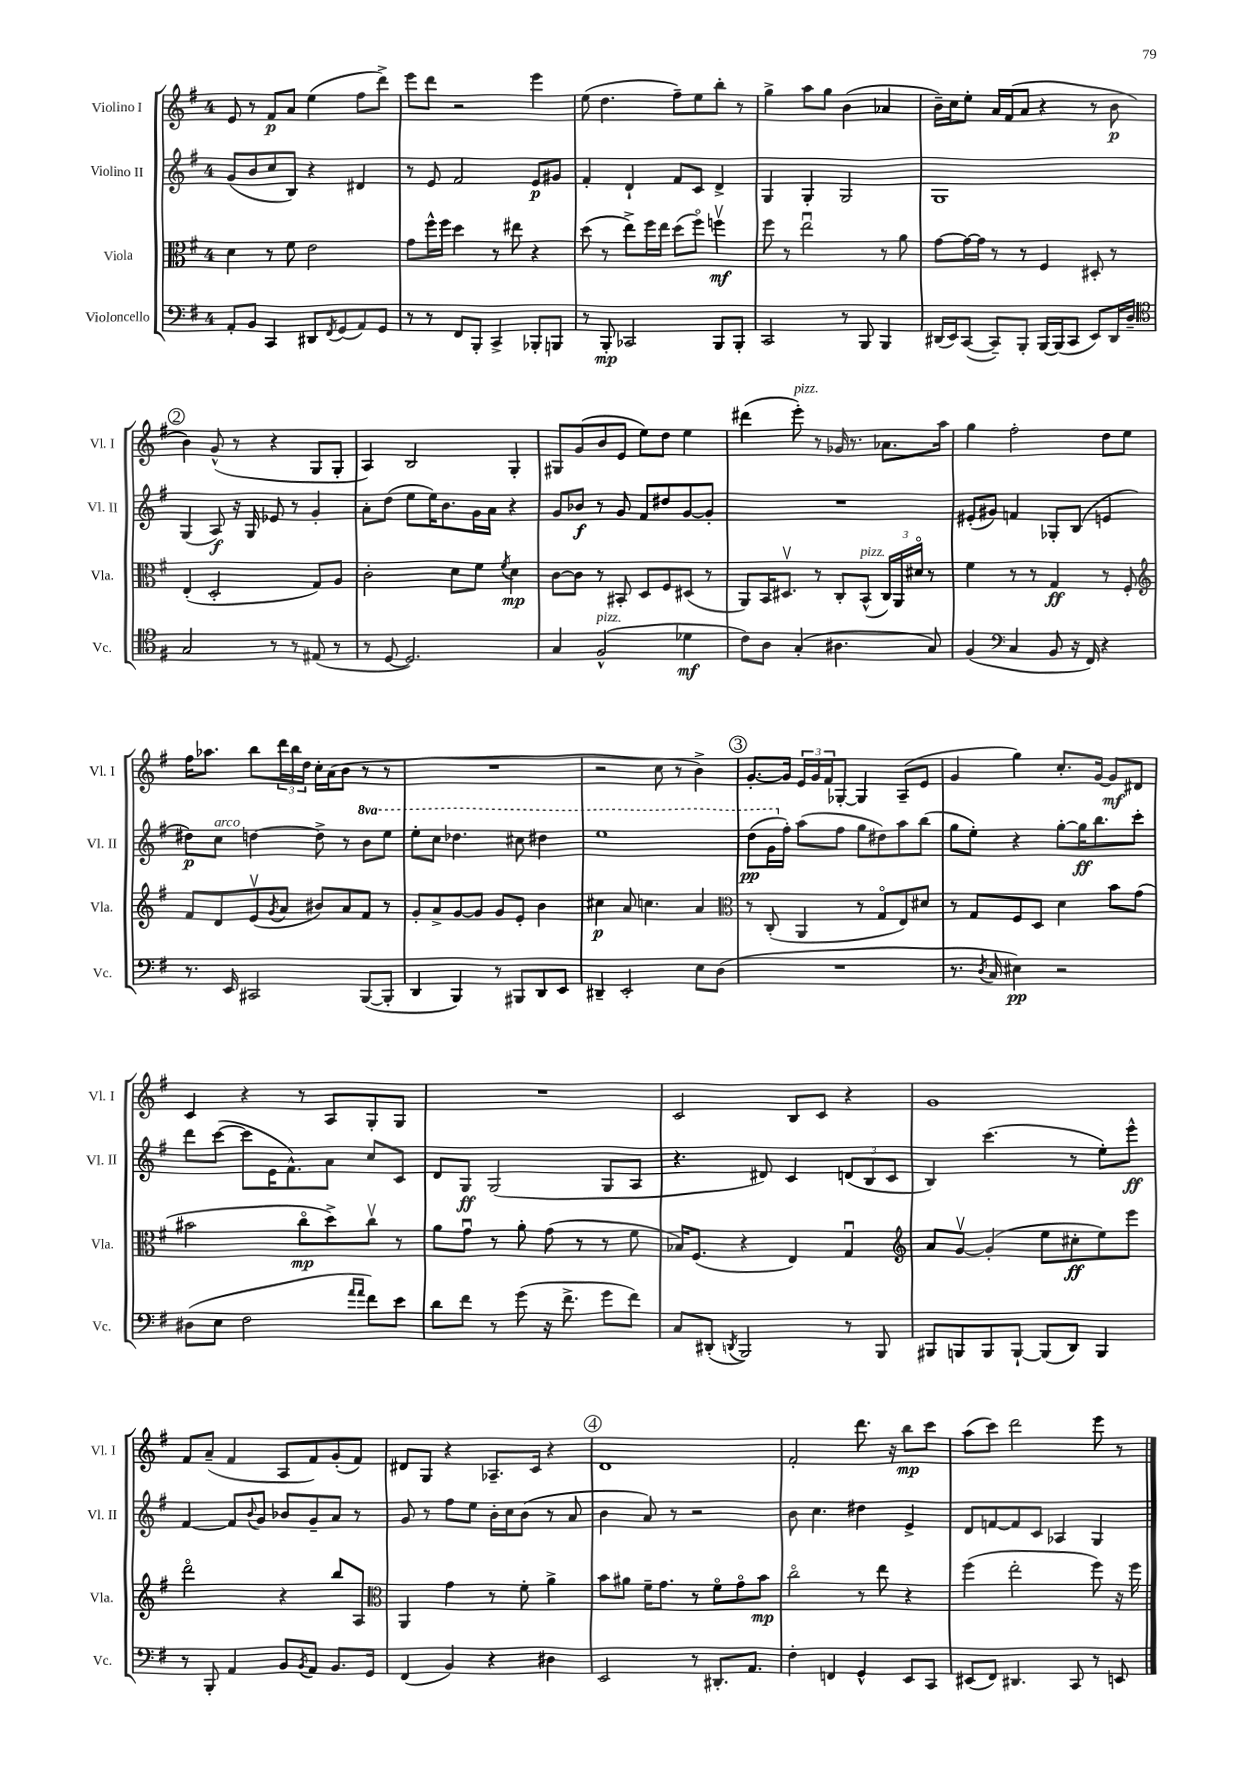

**kern	**dynam	**kern	**dynam	**kern	**dynam	**kern	**dynam
*part4	*part4	*part3	*part3	*part2	*part2	*part1	*part1
*staff4	*staff4	*staff3	*staff3	*staff2	*staff2	*staff1	*staff1
*I"Violoncello	*	*I"Viola	*	*I"Violino II	*	*I"Violino I	*
*I'Vc.	*	*I'Vla.	*	*I'Vl. II	*	*I'Vl. I	*
*clefF4	*	*clefC3	*	*clefG2	*	*clefG2	*
*k[f#]	*	*k[f#]	*	*k[f#]	*	*k[f#]	*
*M4/4	*	*M4/4	*	*M4/4	*	*M4/4	*
=48	=48	=48	=48	=48	=48	=48	=48
8AA'/L	.	4d\	.	(8g/L	.	8e/	.
8BB/J	.	.	.	8b/	.	8r	.
4CC/	.	8r	.	8cc/	.	8f#/L	p
.	.	8f#\	.	8B/J)	.	8a/J	.
8DD#X/L	.	2e\	.	4r	.	(4ee\	.
8qFF#/	.	.	.	.	.	.	.
(8GG/	.	.	.	.	.	.	.
8AA/)	.	.	.	4d#X/	.	8ff#\L	.
8GG/J	.	.	.	.	.	8ddd^\J)	.
=49	=49	=49	=49	=49	=49	=49	=49
8r	.	8g\L	.	8r	.	8eee\L	.
8r	.	16ff#^^\L	.	8e/	.	8ddd\J	.
.	.	16ff#\JJ	.	.	.	.	.
8FF#/L	.	4dd\	.	2f#/	.	2r	.
8BBB'/J	.	.	.	.	.	.	.
4CC^/	.	8r	.	.	.	.	.
.	.	8ee#X\	.	.	.	.	.
8BBB-X'/L	.	4r	.	8e/L	p	4eee\	.
8BBBn/J	.	.	.	8g#X/J	.	.	.
=50	=50	=50	=50	=50	=50	=50	=50
8r	.	(8dd\	.	4f#'/	.	(8ee\	.
8BBB'/	mp	8r	.	.	.	4.dd\	.
2CC-X/	.	8ee^\L)	.	4d`/	.	.	.
.	.	16ff#\L	.	.	.	.	.
.	.	16ee\JJ	.	.	.	.	.
.	.	(8dd\L	.	8f#/L	.	8ff#~\L)	.
.	.	8ff#\J)	.	8c/J	.	8ee\	.
8BBB/L	.	4ffnv\	mf	4d^/	.	8bb'\J	.
8BBB'/J	.	.	.	.	.	8r	.
=51	=51	=51	=51	=51	=51	=51	=51
2CC/	.	8ff#\	.	4G/	.	4gg^\	.
.	.	8r	.	.	.	.	.
.	.	2eeu\	.	4G'/	.	8aa\L	.
.	.	.	.	.	.	8gg\J	.
8r	.	.	.	2G/	.	(4b\	.
8BBB/	.	.	.	.	.	.	.
4BBB/	.	8r	.	.	.	4a-X/	.
.	.	8a\	.	.	.	.	.
=52	=52	=52	=52	=52	=52	=52	=52
(16DD#X/LL	.	[8g\L	.	1G	.	16b~\LL)	.
16EE/J)	.	.	.	.	.	16cc\J	.
([8CC/J	.	16g\L_	.	.	.	8ee'\J	.
.	.	16g\JJ]	.	.	.	.	.
8CC~/L])	.	8r	.	.	.	16a/LL	.
.	.	.	.	.	.	(16f#/J	.
8BBB'/J	.	8r	.	.	.	8a/J	.
[16BBB/LL	.	4F#/	.	.	.	4r	.
(16BBB/J]	.	.	.	.	.	.	.
8CC/J	.	.	.	.	.	.	.
8EE/L)	.	8D#X'/	.	.	.	8r	.
16DD#/L	.	8r	.	.	.	8b\	p
16D~/JJ	.	.	.	.	.	.	.
!!LO:LB:g=z
!!LO:REH:place=s1:t=2
=53	=53	=53	=53	=53	=53	=53	=53
*clefC4	*	*	*	*	*	*	*
2G/	.	(4E'/	.	(4G/	.	4b\)	.
.	.	2D'/	.	8A/)	f	(8g^^/	.
.	.	.	.	16r	.	8r	.
.	.	.	.	16G/	.	.	.
8r	.	.	.	8e-X/	.	4r	.
8r	.	.	.	8r	.	.	.
(8E#X/	.	8G/L)	.	4g'/	.	8G/L	.
8r	.	8A/J	.	.	.	8G'/J	.
=54	=54	=54	=54	=54	=54	=54	=54
8r	.	2c'\	.	8a'\L	.	4A/)	.
[8D/	.	.	.	(8dd\J	.	.	.
2.D/])	.	.	.	8ee\L	.	2B/	.
.	.	.	.	16ee\K)	.	.	.
.	.	.	.	8.b\	.	.	.
.	.	8d\L	.	.	.	.	.
.	.	8f#\J	.	16g\L	.	.	.
.	.	.	.	16a\JJ	.	.	.
.	.	8qf#/	.	.	.	.	.
.	.	4d\	mp	4r	.	4G'/	.
=55	=55	=55	=55	=55	=55	=55	=55
4G/	.	[8c\L	.	8g/L	.	8G#X/L	.
.	.	8c\J]	.	8b-X/J	f	(8g/	.
!LO:TX:a:i:t=pizz.	!	!	!	!	!	!	!
(2F#^^/	.	8r	.	8r	.	8b/	.
.	.	8BB#X'/	.	8g/	.	8e/J	.
.	.	8D/L	.	8f#/L	.	8ee\L)	.
.	.	8F#/	.	8dd#X/	.	8dd\J	.
4d-X\	mf	(8D#X/J	.	[8g/	.	4ee\	.
.	.	8r	.	8g'/J]	.	.	.
=56	=56	=56	=56	=56	=56	=56	=56
8c\L)	.	8AA/L)	.	1r	.	(4ddd#X\	.
8A\J	.	16BB/K	.	.	.	.	.
.	.	8.D#Xv/J	.	.	.	.	.
!	!	!	!	!	!	!LO:TX:a:i:t=pizz.	!
(4G'/	.	.	.	.	.	8eee'\)	.
.	.	8r	.	.	.	8r	.
4.A#X\	.	8C'/L	.	.	.	16g-X/	.
.	.	.	.	.	.	8.r	.
!	!	!LO:TX:a:i:t=pizz.	!	!	!	!	!
.	.	(8BB^^/J	.	.	.	.	.
.	.	24C/LL)	.	.	.	8.a-X\L	.
.	.	24AA/	.	.	.	.	.
.	.	24d#X/JJ	.	.	.	.	.
8G/)	.	8r	.	.	.	.	.
.	.	.	.	.	.	16aa\Jk	.
=57	=57	=57	=57	=57	=57	=57	=57
(4F#/	.	4f#\	.	(8e#X'/L	.	4gg\	.
.	.	.	.	8g#X/J)	.	.	.
*clefF4	*	*	*	*	*	*	*
4C/	.	8r	.	4fn/	.	2ff#'\	.
.	.	8r	.	.	.	.	.
8BB/	.	4G/	ff	8G-X'/L	.	.	.
16r	.	.	.	(8B/J	.	.	.
16FF#/)	.	.	.	.	.	.	.
4r	.	8r	.	4en/	.	8dd\L	.
.	.	8F#'/	.	.	.	8ee\J	.
!!LO:LB:g=z
=58	=58	=58	=58	=58	=58	=58	=58
*	*	*clefG2	*	*	*	*	*
8.r	.	8f#/L	.	8dd#X\L)	p	16ff#\KL	.
.	.	.	.	.	.	8.aa-X\J	.
!	!	!	!	!LO:TX:a:i:t=arco	!	!	!
.	.	8d/	.	8cc\J	.	.	.
16EE/	.	.	.	.	.	.	.
2CC#X/	.	(8ev/	.	[4ddn\	.	8bb\L	.
.	.	8qg/	.	.	.	.	.
.	.	8a/J	.	.	.	24ddd\L	.
.	.	.	.	.	.	24bb\	.
.	.	.	.	.	.	24dd\JJ	.
.	.	8b#X/L)	.	8dd^\]	.	16cc'\LL	.
.	.	.	.	.	.	(16a\J	.
.	.	8a/	.	8r	.	8b\J	.
*	*	*	*	*8va	*	*	*
([8BBB/L	.	8f#/J	.	8bb\L	.	8r	.
8BBB'/J]	.	8r	.	8eee\J	.	8r	.
=59	=59	=59	=59	=59	=59	=59	=59
4DD/	.	8g'/L	.	8eee'\L	.	1r	.
.	.	8a^/	.	8ccc\J	.	.	.
4BBB/)	.	[8g/	.	4.ddd-X\	.	.	.
.	.	8g/J]	.	.	.	.	.
8r	.	8g/L	.	.	.	.	.
8BBB#X/L	.	8e'/J	.	8ccc#X\	.	.	.
8DD/	.	4b\	.	4ddd#X\	.	.	.
8EE/J	.	.	.	.	.	.	.
=60	=60	=60	=60	=60	=60	=60	=60
4DD#X~/	.	4cc#X\	p	1eee	.	2r	.
2EE'/	.	8a/	.	.	.	.	.
.	.	4.ccn\	.	.	.	.	.
.	.	.	.	.	.	8cc\	.
.	.	.	.	.	.	8r	.
8E\L	.	4a/	.	.	.	4b^\)	.
(8D\J	.	.	.	.	.	.	.
!!LO:REH:place=s1:t=3
=61	=61	=61	=61	=61	=61	=61	=61
*	*	*clefC3	*	*	*	*	*
1r	.	8r	.	(8ddd\L	pp	[8.g'/L	.
.	.	(8C'/	.	16gg\L	.	.	.
*	*	*	*	*X8va	*	*	*
.	.	.	.	16ff#'\JJ)	.	16g/Jk]	.
.	.	4AA/	.	(8aa\L	.	24e/LL	.
.	.	.	.	.	.	24g/	.
.	.	.	.	.	.	24f#/J	.
.	.	.	.	8ff#\J	.	[8G-X'/J	.
.	.	8r	.	8gg\L	.	4G-/]	.
.	.	8G/L	.	8dd#X\)	.	.	.
.	.	8E/)	.	8aa\	.	(8A~/L	.
.	.	8d#X/J	.	(8bb\J	.	8e/J	.
=62	=62	=62	=62	=62	=62	=62	=62
8.r	.	8r	.	8gg\L	.	4g/	.
.	.	8G/L	.	8ee'\J)	.	.	.
8qD/	.	.	.	.	.	.	.
16C/	.	.	.	.	.	.	.
4E#X\)	pp	8F#/	.	4r	.	4gg\)	.
.	.	8D/J	.	.	.	.	.
2r	.	4d\	.	[8gg'\L	.	8.cc'/L	.
.	.	.	.	16gg\K]	ff	.	.
.	.	.	.	8.bb\	.	[16g/Jk	.
.	.	8b\L	.	.	.	8g/L]	mf
.	.	(8g\J	.	8ccc'\J	.	8d#X/J	.
!!LO:LB:g=z
=63	=63	=63	=63	=63	=63	=63	=63
(8D#X\L	.	2b#X\	.	8ddd\L	.	4c/	.
8E\J	.	.	.	([8ccc\J	.	.	.
2F#\	.	.	.	8ccc\L]	.	4r	.
.	.	.	.	16e\K	.	.	.
.	.	.	.	8.f#^^\)	.	.	.
.	.	8cc\L	mp	.	.	8r	.
.	.	8dd^\)	.	8a\J	.	8A/L	.
16qqa/LL	.	.	.	.	.	.	.
16qqa/JJ	.	.	.	.	.	.	.
8f#\L)	.	8ccv\J	.	8cc/L	.	8G'/	.
8e\J	.	8r	.	8c/J	.	8G/J	.
=64	=64	=64	=64	=64	=64	=64	=64
8d\L	.	8a\L	.	8d/L	.	1r	.
8f#\J	.	8gu\J	.	8G/J	ff	.	.
8r	.	8r	.	(2G/	.	.	.
(8g\	.	8a'\	.	.	.	.	.
16r	.	(8g\	.	.	.	.	.
8.f#^\	.	.	.	.	.	.	.
.	.	8r	.	.	.	.	.
8g\L	.	8r	.	8G/L	.	.	.
8f#\J)	.	8f#\	.	8A/J	.	.	.
=65	=65	=65	=65	=65	=65	=65	=65
8C/L	.	16B-X/KL)	.	4.r	.	2c/	.
.	.	(8.F#/J	.	.	.	.	.
(8DD#X'/J	.	.	.	.	.	.	.
8qDDn/	.	.	.	.	.	.	.
2BBB/)	.	4r	.	.	.	.	.
.	.	.	.	8d#X/)	.	.	.
.	.	4E/)	.	4c/	.	8B/L	.
.	.	.	.	.	.	8c/J	.
8r	.	4Gu/	.	(12dn/L	.	4r	.
.	.	.	.	12B/	.	.	.
8BBB/	.	.	.	.	.	.	.
.	.	.	.	12c/J	.	.	.
=66	=66	=66	=66	=66	=66	=66	=66
*	*	*clefG2	*	*	*	*	*
8BBB#X/L	.	8a/L	.	4B/)	.	1g	.
8BBBn/	.	[8gv/J	.	.	.	.	.
8BBB/	.	(4g'/]	.	(4.ccc\	.	.	.
[8BBB`/J	.	.	.	.	.	.	.
(8BBB/L]	.	8ee\L	.	.	.	.	.
8DD/J)	.	8cc#X'\	ff	8r	.	.	.
4BBB/	.	8ee\)	.	8ee'\L)	.	.	.
.	.	8eee\J	.	8eee^^\J	ff	.	.
!!LO:LB:g=z
=67	=67	=67	=67	=67	=67	=67	=67
8r	.	2ddd\	.	[4f#/	.	8f#/L	.
8BBB'/	.	.	.	.	.	(8a~/J	.
4AA/	.	.	.	8f#/L]	.	4f#/	.
.	.	.	.	8qqb/	.	.	.
.	.	.	.	8g/J	.	.	.
8BB/L	.	4r	.	8b-X/L	.	8A/L	.
8qBB/	.	.	.	.	.	.	.
8AA/J	.	.	.	8g~/	.	8f#/)	.
8.BB/L	.	8bb/L	.	8a/J	.	(8g'/	.
.	.	8A/J	.	8r	.	8f#/J)	.
16GG/Jk	.	.	.	.	.	.	.
=68	=68	=68	=68	=68	=68	=68	=68
*	*	*clefC3	*	*	*	*	*
(4FF#/	.	4AA/	.	8g/	.	8d#X/L	.
.	.	.	.	8r	.	8G/J	.
4BB/)	.	4g\	.	8ff#\L	.	4r	.
.	.	.	.	8ee\J	.	.	.
4r	.	8r	.	16b'\LL	.	8.A-X~/L	.
.	.	.	.	16cc\J	.	.	.
.	.	8f#'\	.	(8b\J	.	.	.
.	.	.	.	.	.	16c/Jk	.
4D#X\	.	4a^\	.	8r	.	4r	.
.	.	.	.	8a/	.	.	.
!!LO:REH:place=s1:t=4
=69	=69	=69	=69	=69	=69	=69	=69
2EE/	.	8b\L	.	4b\	.	1d	.
.	.	8a#X\J	.	.	.	.	.
.	.	16f#~\KL	.	8a/)	.	.	.
.	.	8.g\J	.	.	.	.	.
.	.	.	.	8r	.	.	.
8r	.	8r	.	2r	.	.	.
8.DD#X'/L	.	8f#\L	.	.	.	.	.
.	.	8g\	.	.	.	.	.
8.AA/J	.	.	.	.	.	.	.
.	.	8b\J	mp	.	.	.	.
=70	=70	=70	=70	=70	=70	=70	=70
4F#'\	.	2cc\	.	8b\	.	2f#'/	.
.	.	.	.	4.cc\	.	.	.
4FFn/	.	.	.	.	.	.	.
4GG^^/	.	8r	.	4dd#X\	.	8.ddd\	.
.	.	8ee\	.	.	.	.	.
.	.	.	.	.	.	16r	.
8EE/L	.	4r	.	4e^/	.	8bb\L	mp
8CC/J	.	.	.	.	.	8ccc\J	.
=71	=71	=71	=71	=71	=71	=71	=71
(8EE#X/L	.	(4ff#\	.	8d/L	.	(8aa\L	.
8FF#/J)	.	.	.	[8fn/	.	8ccc\J)	.
4.DD#X/	.	2ee'\	.	8f/]	.	2ddd\	.
.	.	.	.	8c/J	.	.	.
.	.	.	.	4A-X/	.	.	.
8CC/	.	.	.	.	.	.	.
8r	.	8ff#\)	.	4G/	.	8eee\	.
8EEn/	.	16r	.	.	.	8r	.
.	.	16ff#\	.	.	.	.	.
==	==	==	==	==	==	==	==
*-	*-	*-	*-	*-	*-	*-	*-
